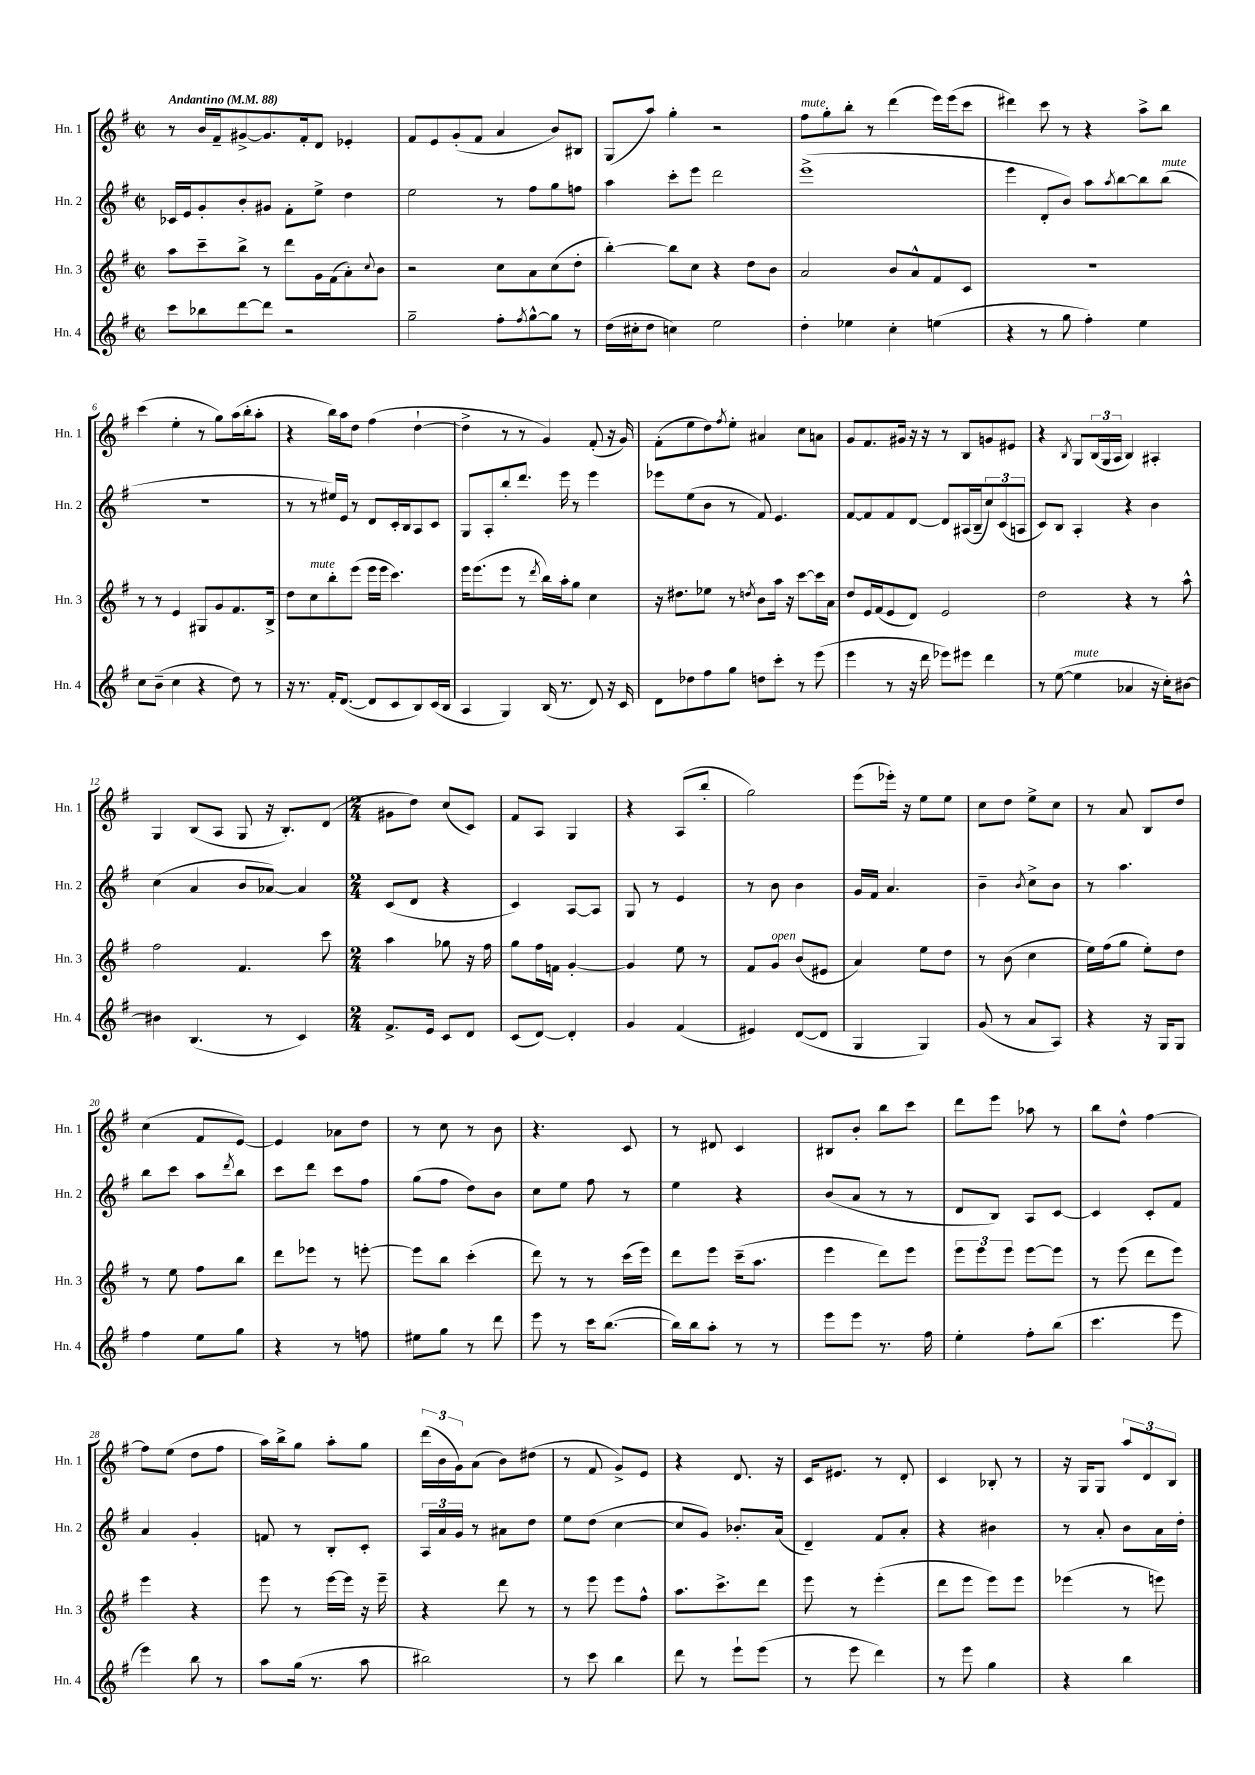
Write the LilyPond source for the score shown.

<<
\new StaffGroup <<
\new Staff = "s0" \with { instrumentName = "Hn. 1" shortInstrumentName = "Hn. 1" } {
    \clef treble \key g \major \defaultTimeSignature \time 2/2 \tempo "Andantino" 4 = 88
    r8 b'16 fis'16-- gis'8~-> gis'8. fis'16-. d'8 ees'4-. |
    fis'8 e'8 g'8-.( fis'8 a'4 b'8) bis8 |
    g8( a''8) g''4-. r2 |
    fis''8^\markup { \italic "mute" } g''8-. b''8-. r8 d'''4( e'''16) e'''16( c'''8 |
    dis'''4) c'''8 r8 r4 a''8-> b''8 |
    c'''4( e''4-. r8 g''8) a''16( b''16-. a''8-. |
    r4 b''16) a''16 d''8 fis''4( d''4~-! |
    d''4-> r8 r8 g'4) fis'8-.( r16 g'16) |
    fis'8-.( e''8 d''8) \acciaccatura { fis''8 } e''8-. ais'4 c''8 a'8 |
    g'8 fis'8. gis'16 r16 r16 r8 b8 g'8 eis'8 |
    r4 \acciaccatura { b8 } g8 \tuplet 3/2 { b16( g16 a16 } b4) ais4-. |
    g4 b8( a8 g8 r16 b8.-.) d'8( |
    \numericTimeSignature \time 2/4 gis'8 d''8) c''8( c'8) |
    fis'8 a8 g4 |
    r4 a8( b''8-. |
    g''2) |
    e'''8( ees'''16-.) r16 e''8 e''8 |
    c''8 d''8 e''8-> c''8 |
    r8 a'8 b8 d''8 |
    c''4( fis'8 e'8~) |
    e'4 aes'8 d''8 |
    r8 c''8 r8 b'8 |
    r4. c'8 |
    r8 dis'8 c'4 |
    bis8 b'8-. b''8 c'''8 |
    d'''8 e'''8 aes''8 r8 |
    b''8 d''8-^ fis''4~ |
    fis''8 e''8( d''8 fis''8 |
    a''16) b''16-> g''8 a''8-. g''8 |
    \tuplet 3/2 { d'''16( b'16 g'16) } a'8( b'8) dis''8( |
    r8 fis'8 g'8->) e'8 |
    r4 d'8. r16 |
    c'16 eis'8. r8 d'8-. |
    c'4 bes8-. r8 |
    r16 g16 g8 \tuplet 3/2 { a''8 d'8 b8 } \bar "|." |
}
\new Staff = "s1" \with { instrumentName = "Hn. 2" shortInstrumentName = "Hn. 2" } {
    \clef treble \key g \major \defaultTimeSignature \time 2/2
    ces'16 e'16 g'8-. b'8-. gis'8 fis'8-. e''8-> d''4 |
    e''2 r8 fis''8 g''8 f''8 |
    a''4 c'''8-. e'''8 d'''2 |
    e'''1->( |
    e'''4 d'8-. b'8) a''8 \acciaccatura { a''8 } b''8~ b''8 b''8^\markup { \italic "mute" }( |
    R1 |
    r8 r8 eis''16) e'16 r8 d'8 c'16-. b16 a8 c'8 |
    g8 a8-. b''8-. d'''8. e'''16 r8 e'''4 |
    ees'''8 e''8( b'8 r8 fis'8) e'4. |
    fis'8~ fis'8 fis'8 d'8~ d'8 ais16( b16-- \tuplet 3/2 { c''8) c'8( a8 } |
    c'8) b8 a4-. r4 b'4 |
    c''4( a'4 b'8 aes'8~) aes'4 |
    \numericTimeSignature \time 2/4 c'8( d'8 r4 |
    c'4) a8~ a8 |
    g8 r8 e'4 |
    r8 b'8 b'4 |
    g'16 fis'16 a'4. |
    b'4-- \acciaccatura { b'8 } c''8-> b'8 |
    r8 a''4. |
    b''8 c'''8 a''8 \acciaccatura { d'''8 } b''8 |
    c'''8 d'''8 c'''8 fis''8 |
    g''8( fis''8 d''8) b'8 |
    c''8 e''8 fis''8 r8 |
    e''4 r4 |
    b'8( a'8 r8 r8 |
    d'8 b8) a8 c'8~ |
    c'4 c'8-. fis'8 |
    a'4 g'4-. |
    f'8 r8 b8-. c'8-. |
    \tuplet 3/2 { a16 a'16 g'16 } r8 ais'8 d''8 |
    e''8 d''8( c''4~ |
    c''8 g'8) bes'8.-. a'16( |
    d'4--) fis'8 a'8-. |
    r4 bis'4 |
    r8 a'8-. b'8 a'16 d''16-. \bar "|." |
}
\new Staff = "s2" \with { instrumentName = "Hn. 3" shortInstrumentName = "Hn. 3" } {
    \clef treble \key g \major \defaultTimeSignature \time 2/2
    a''8 c'''8-- b''8-> r8 d'''8 g'16 fis'16( a'8-.) \appoggiatura { c''8 } b'8 |
    r2 c''8 a'8 c''8( d''8-. |
    b''4~-.) b''8 c''8 r4 d''8 b'8 |
    a'2 b'8 a'8-^ fis'8 c'8 |
    R1 |
    r8 r8 e'4 gis8 g'8 fis'8. b16-> |
    d''8 c''8^\markup { \italic "mute" } b''8-. e'''8( e'''16 e'''16 c'''4.) |
    e'''16 e'''8.( e'''8 r8 \acciaccatura { d'''8 } b''16) a''16-. g''8 c''4 |
    r16 dis''8. ees''8 r8 \acciaccatura { d''8 } b'8 a''16 r16 c'''8~ c'''16 a'16 |
    d''8 e'16 fis'16( e'8 d'8) e'2 |
    d''2 r4 r8 a''8-^ |
    fis''2 fis'4. c'''8 |
    \numericTimeSignature \time 2/4 a''4 ges''8 r16 fis''16 |
    g''8 fis''16 f'16 g'4~-. |
    g'4 e''8 r8 |
    fis'8 g'8^\markup { \italic "open" } b'8( eis'8 |
    a'4) e''8 d''8 |
    r8 b'8( c''4 |
    e''16) fis''16( g''8 e''8-.) d''8 |
    r8 e''8 fis''8 b''8 |
    d'''8 ees'''8 r8 e'''8~-. |
    e'''8 b''8 c'''4-.( |
    d'''8) r8 r8 c'''16( e'''16) |
    d'''8 e'''8 c'''16--( a''8. |
    e'''4 d'''8) e'''8 |
    \tuplet 3/2 { e'''8 e'''8 e'''8 } e'''8~ e'''8 |
    r8 e'''8( d'''8 e'''8) |
    e'''4 r4 |
    e'''8 r8 e'''16~ e'''16 r16 e'''16-- |
    r4 d'''8 r8 |
    r8 e'''8 e'''8 fis''8-^ |
    a''8. c'''8.-> d'''8 |
    e'''8 r8 e'''4-.( |
    d'''8 e'''8 e'''8) e'''8 |
    ees'''4( r8 e'''8) \bar "|." |
}
\new Staff = "s3" \with { instrumentName = "Hn. 4" shortInstrumentName = "Hn. 4" } {
    \clef treble \key g \major \defaultTimeSignature \time 2/2
    c'''8 bes''8 d'''8~ d'''8 r2 |
    g''2-- fis''8-. \acciaccatura { fis''8 } g''8~-^ g''8 r8 |
    d''16( cis''16-. d''8 c''4) e''2 |
    d''4-. ees''4 c''4-. e''4( |
    r4 r8 g''8 fis''4-.) e''4 |
    c''8 b'8--( c''4 r4 d''8) r8 |
    r16 r8. fis'16-. d'8.~( d'8 c'8 b8) c'16( b16 |
    a4 g4) b16( r8. d'8) r16 c'16 |
    d'8 des''8 fis''8 g''8 d''8 c'''8-. r8 e'''8( |
    e'''4 r8 r16 d'''16 ees'''8) eis'''8 d'''4 |
    r8 e''8~( e''4^\markup { \italic "mute" } aes'4 r16 c''16-.) bis'8~ |
    bis'4 b4.( r8 c'4) |
    \numericTimeSignature \time 2/4 fis'8.-> e'16 c'8 d'8 |
    c'8( d'8~) d'4-. |
    g'4 fis'4( |
    eis'4) d'8~( d'8 |
    g4 g4) |
    g'8( r8 a'8 a8) |
    r4 r16 g16 g8 |
    fis''4 e''8 g''8 |
    r4 r8 f''8 |
    eis''8 g''8 r8 d'''8 |
    e'''8 r8 c'''16 b''8.~( |
    b''16) b''16 a''8-. r8 r8 |
    e'''8 e'''8 r8. fis''16 |
    e''4-. fis''8-. b''8( |
    c'''4. e'''8 |
    e'''4) b''8 r8 |
    a''8 g''16( r8. a''8 |
    bis''2) |
    r8 c'''8 b''4 |
    d'''8 r8 e'''8-! e'''8( |
    r8 e'''8 d'''4) |
    r8 e'''8 g''4 |
    r4 b''4 \bar "|." |
}
>>
>>
